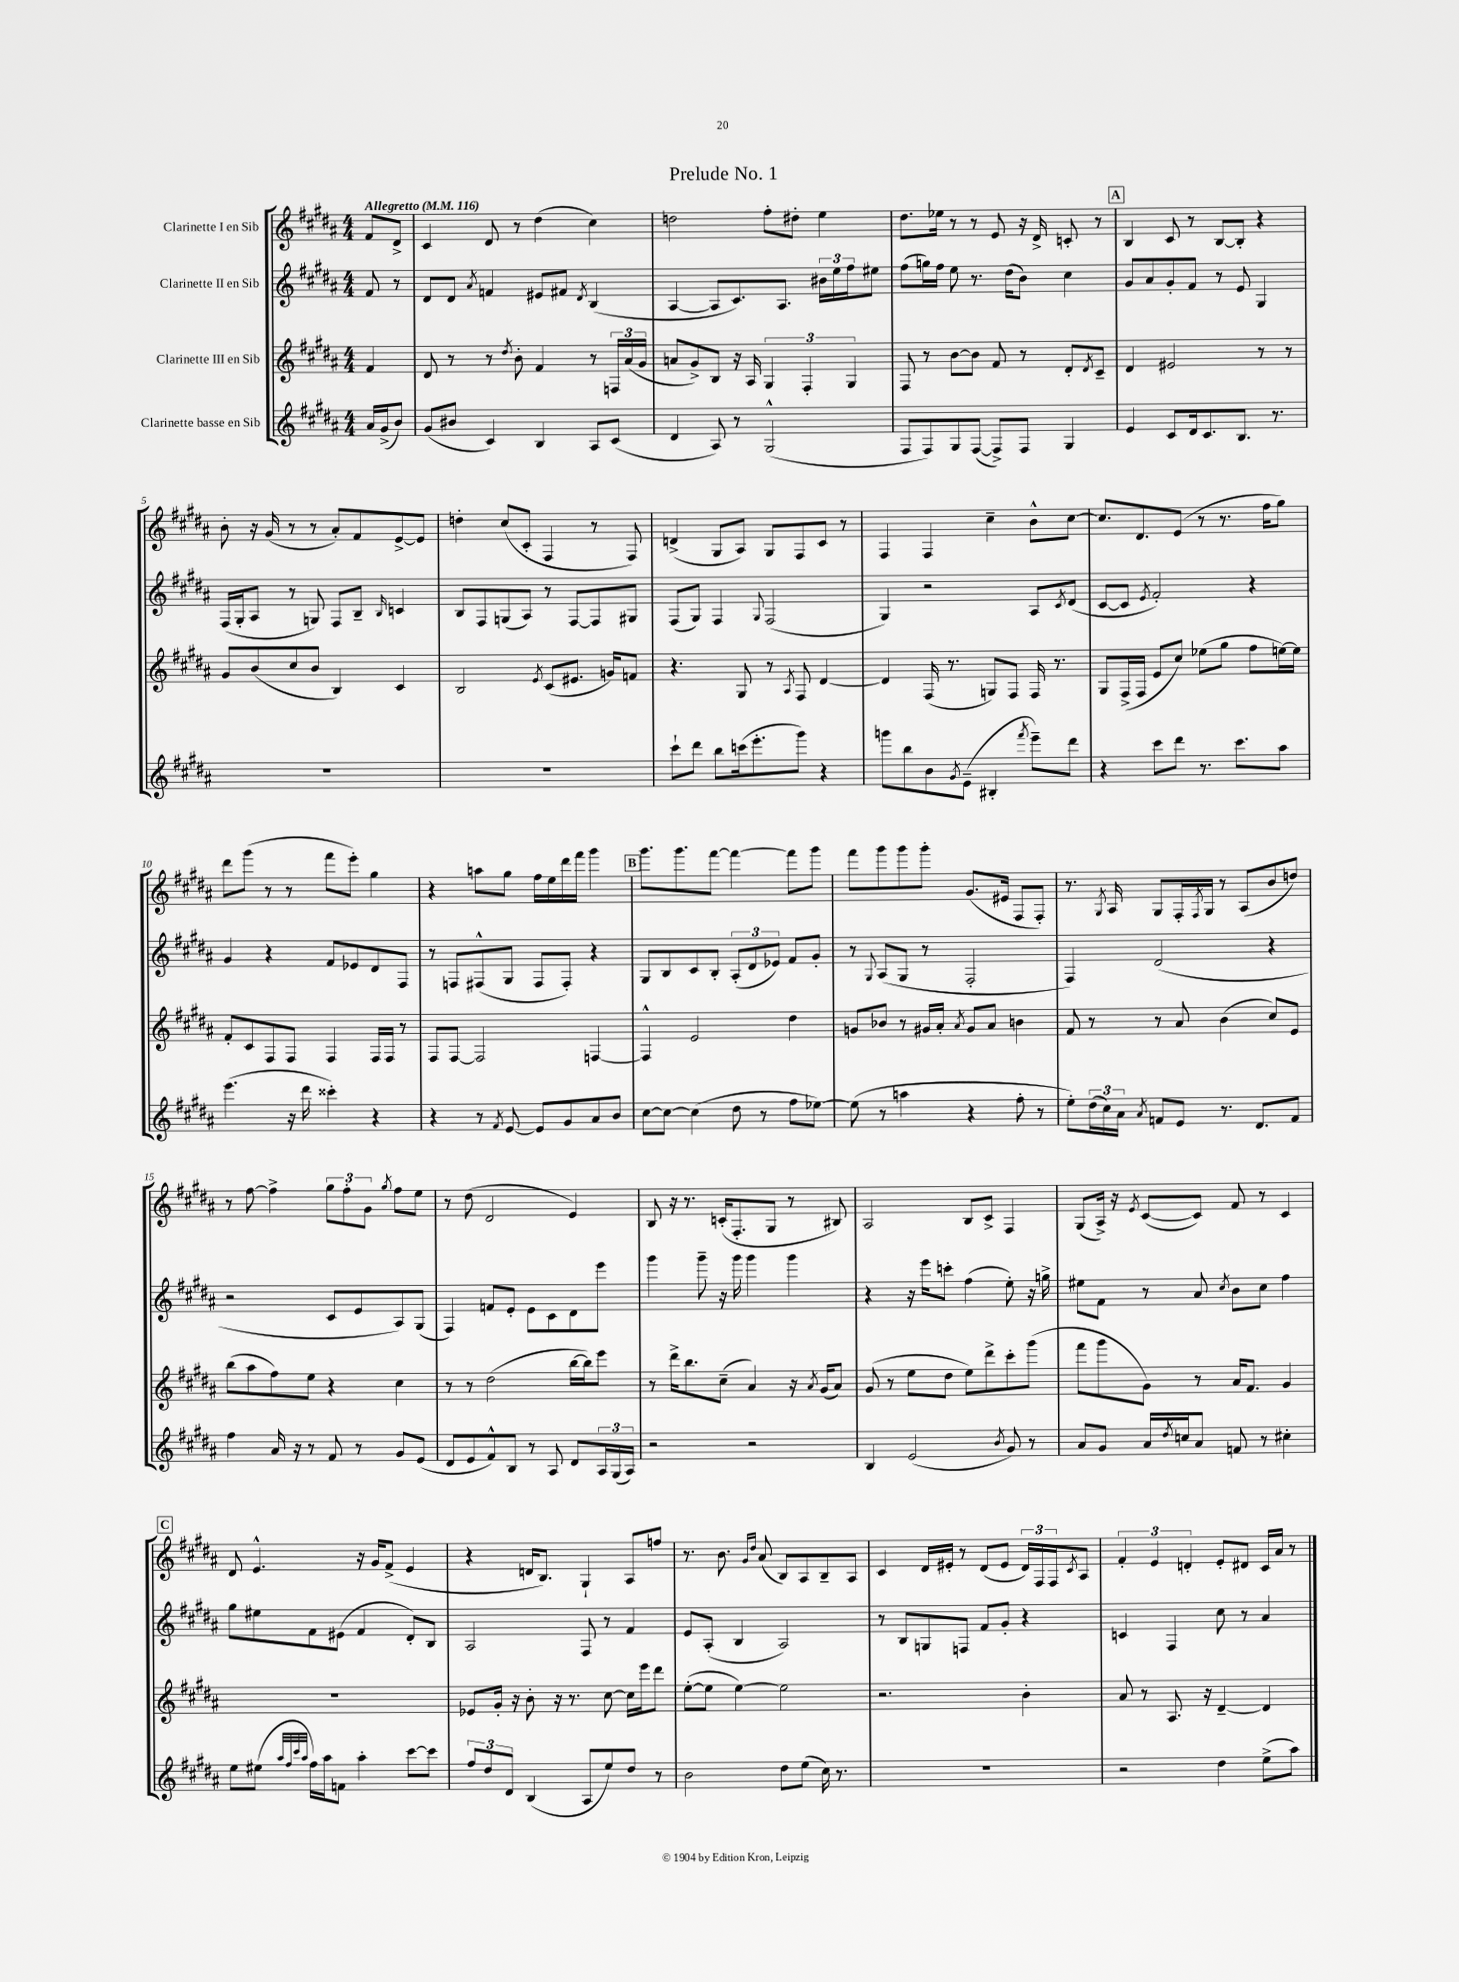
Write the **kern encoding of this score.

**kern	**kern	**kern	**kern
*staff4	*staff3	*staff2	*staff1
*clefG2	*clefG2	*clefG2	*clefG2
*k[f#c#g#d#a#]	*k[f#c#g#d#a#]	*k[f#c#g#d#a#]	*k[f#c#g#d#a#]
*M4/4	*M4/4	*M4/4	*M4/4
*MM116	*MM116	*MM116	*MM116
16a#	4f#	8f#	8f#
(16g#^	.	.	.
8b)	.	8r	8d#^
=	=	=	=
(8g#	8d#	8d#	4c#
8b#	8r	8d#	.
.	.	8qa#	.
4c#)	8r	4f	8d#
.	8qdd#	.	.
.	8b'	.	8r
4B	4f#	8e#	(4dd#
.	.	8f#	.
.	.	8qd#	.
8A#	8r	(4B	4cc#)
(8c#	24F	.	.
.	(24a#	.	.
.	24g#	.	.
=	=	=	=
4d#	8a	[4A#	2dd
.	8g#^)	.	.
8A#)	8B	8A#]	.
8r	16r	8.c#)	.
.	16A#	.	.
(2G#^^	6G#	.	8ff#'
.	.	8.A#	.
.	.	.	8dd#'
.	6F#'	.	.
.	.	24b#	4ee
.	.	24ee	.
.	6G#	24ff#	.
.	.	8ee#	.
=	=	=	=
8F#	8F#	(8ff#	8.dd#
8F#)	8r	16gg)	.
.	.	16ff#	16ee-
8G#	[8b	8ee	8r
([8F#	8b]	8.r	8r
8F#^])	8f#	.	8e
.	.	(16dd#	.
8F#	8r	8b)	16r
.	.	.	16d#^
4G#	8d#'	4cc#	8c'
.	8qd#	.	.
.	8c#~	.	8r
=	=	=	=
4e	4d#	8g#	4B
.	.	8a#	.
8c#	2e#	8g#'	8c#
16d#	.	8f#	8r
8.c#	.	.	.
.	.	8r	[8B
8.B	.	8e	8B']
.	8r	4G#	4r
8.r	.	.	.
.	8r	.	.
=	=	=	=
1r	8g#	(16F#	8b'
.	.	16G#'	.
.	(8b	8A#	16r
.	.	.	(16g#
.	8cc#	8r	8r
.	8b	8G)	8r
.	4B)	8F#	8a#')
.	.	8B~	8f#
.	.	16qqB	.
.	4c#	4c	[8e^
.	.	.	8e]
=	=	=	=
1r	2B	8B	4dd'
.	.	8F#	.
.	.	(8G	(8cc#
.	.	8A#)	8c#'
.	8qe	.	.
.	(8c#	8r	4F#
.	8.e#	[8F#	.
.	.	8F#]	8r
.	16g)	.	.
.	8f	8G#	8F#)
=	=	=	=
8ccc#`	4.r	(8F#	(4d^
8ddd#	.	8G#)	.
8bb	.	4F#	8G#
(16ccc	8G#	.	8A#)
8.eee'	.	.	.
.	.	8qqG#	.
.	8r	(2F#	8G#
.	8qA#	.	.
8ggg#)	8F#	.	8F#
4r	[4d#	.	8c#
.	.	.	8r
=	=	=	=
8ggg	4d#]	4G#)	4F#
8bb	.	.	.
8b	(16F#	2r	4F#
.	8.r	.	.
8qg#	.	.	.
(8e~	.	.	.
4B#'	8G)	.	4cc#~
.	8F#	.	.
8qfff#	.	.	.
8eee~)	16F#	8A#	8b^^
.	8.r	.	.
.	.	8qc#	.
8ddd#	.	(8d#	[8cc#
=	=	=	=
4r	8G#	[8c#	8.cc#]
.	(16F#^	8c#]	.
.	16F#	.	8.d#
.	.	8qe	.
8ccc#	8e	2f#')	.
8ddd#	8cc#)	.	(8e
8.r	(8ee-	.	8r
.	8gg#	.	8.r
8.ccc#	.	.	.
.	8ff#	4r	.
.	.	.	16ff#
8aa#	[16ee)	.	8gg#)
.	16ee]	.	.
=	=	=	=
(4.eee	8f#'	4g#	8ddd#
.	8c#	.	(8ggg#
.	8F#	4r	8r
16r	8F#	.	8r
16ddd#	.	.	.
4ccc##')	4F#	8f#	8fff#
.	.	8e-	8eee')
4r	16F#	8d#	4gg#
.	16F#	.	.
.	8r	8F#	.
=	=	=	=
4r	8F#	8r	4r
.	[8F#	8F	.
8r	2F#]	(8F#^^	8aa
8qf#	.	.	.
[8e	.	8G#	8gg#
8e]	.	8F#	16ff#
.	.	.	16ee
8g#	.	8F#')	16ddd#
.	.	.	16fff#
8a#	[4F	4r	4ggg#
8b	.	.	.
=	=	=	=
[8cc#	4F^^]	8G#	8.ggg#
8cc#_	.	8B	.
.	.	.	8.ggg#
(4cc#]	2e	8c#	.
.	.	8B'	[8fff#
8dd#	.	(12A#'	4fff#_
.	.	12d#	.
8r	.	.	.
.	.	12e-)	.
8ff#	4dd#	8f#	8fff#]
[8ee-)	.	8g#'	8ggg#
=	=	=	=
(8ee-]	8g	8r	8fff#
.	.	8qqG#	.
8r	8b-	(8A#	8ggg#
4aa	8r	8G#	8ggg#
.	16g#	8r	8ggg#'
.	16a#'	.	.
.	8qa#	.	.
4r	8g#	2F#'	(8.g#
.	8a#	.	.
.	.	.	16e#
8ff#'	4b	.	8F#
8r	.	.	8F#')
=	=	=	=
8ee')	8f#	4F#)	8.r
(24dd#	8r	.	.
24cc#)	.	.	.
.	.	.	8qG#
.	.	.	16A#
24a#	.	.	.
8qa#	.	.	.
8f	8r	(2d#	8G#
8e	8a#	.	16F#'
.	.	.	8qF#
.	.	.	16G#
8.r	(4b	.	8r
.	.	.	(8A#
8.d#	.	.	.
.	8cc#)	4r	8b
8f	8e	.	8dd)
=	=	=	=
4ff#	(8bb	2r	8r
.	8aa#	.	[8ff#
16a#	8ff#)	.	4ff#^]
16r	.	.	.
8r	8ee	.	.
8f#	4r	8c#	12gg#
.	.	.	12ff#'
8r	.	8e	.
.	.	.	12g#
.	.	.	8qgg#
8g#	4cc#	8A#)	8ff#
(8e	.	(8G#	8ee
=	=	=	=
8d#	8r	4F#)	8r
8e	8r	.	(8dd#
8f#^^)	(2dd#	8f	2d#
8B	.	8e'	.
8r	.	8e	.
8A#	.	8c#	.
8d#	[16bb	8d#	4e)
.	16bb])	.	.
24A#	8eee	8eee	.
(24G#	.	.	.
24A#)	.	.	.
=	=	=	=
2r	8r	4ggg#	8B
.	16ddd#^	.	16r
.	8.bb	.	8.r
.	.	8ggg#~	.
.	(8cc#~	16r	(16c'
.	.	16ggg#	8.F#'
2r	4a#)	4ggg#	.
.	.	.	8G#
.	16r	4ggg#	8r
.	8qa#	.	.
.	(16g#	.	.
.	8a#)	.	8B#)
=	=	=	=
4B	(8g#	4r	2A#
.	8r	.	.
(2e	8ee	16r	.
.	.	16eee	.
.	8dd#	8ccc'	.
.	8ee)	(4ff#	8B
.	8ddd#^	.	8c#^
8qb	.	.	.
8g#)	8ccc#'	8ee')	4F#
8r	(8ggg#	16r	.
.	.	16gg^	.
=	=	=	=
8a#	8fff#	8ee#	(8G#
8g#	8ggg#	8f#	16A#^)
.	.	.	16r
.	.	.	8qe
16a#	8g#)	8r	([8c#
8qdd#	.	.	.
16cc	.	.	.
8a#	8r	8a#	8c#])
.	.	8qcc#	.
8f	16a#	8b	8f#
.	8.f#	.	.
8r	.	8cc#	8r
4cc#'	4g#	4ff#	4c#
=	=	=	=
8ee	1r	8gg#	8d#
(8ee#	.	8ee#	4.e^^
32qqaa#	.	.	.
32qqff#	.	.	.
32qqccc#	.	.	.
32qqaa#	.	.	.
16ff#)	.	8f#	.
16aa#	.	.	.
8f	.	(8e#	.
4aa#'	.	4f#	16r
.	.	.	16g#
.	.	.	(8f#^
[8ccc#	.	8d#')	4e
8ccc#]	.	8B	.
=	=	=	=
12ff#	8e-	2A#	4r
12dd#	.	.	.
.	16g#'	.	.
12d#	.	.	.
.	16r	.	.
(4B	8b'	.	16d
.	.	.	8.B)
.	16r	.	.
.	8.r	.	.
8A#	.	8F#	4G#`
8ee)	[8cc#	8r	.
8dd#	16cc#]	4f#	8A#
.	16eee	.	.
8r	8ddd#	.	8ff
=	=	=	=
2b	([8ee'	8e	8.r
.	8ee]	(8A#'	.
.	.	.	8.b
.	[4ee)	4B	.
.	.	.	16qqg#
.	.	.	16qqdd#
.	.	.	(8a#
8dd#	2ee]	2A#)	8B)
(8ee	.	.	8A#
16cc#)	.	.	8B~
8.r	.	.	.
.	.	.	8A#
=	=	=	=
1r	2.r	8r	4c#
.	.	8B	.
.	.	8G	16d#
.	.	.	16e#'
.	.	8F	8r
.	.	8f#	(8d#
.	.	8g#'	8e#
.	4b'	4r	24d#)
.	.	.	24F#
.	.	.	24F#
.	.	.	8qc#
.	.	.	8A#
=	=	=	=
2r	8a#	4c	6f#'
.	8r	.	.
.	.	.	6e
.	8.A#	4F#	.
.	.	.	6d'
.	16r	.	.
4dd#	[4d#~	8cc#	8e'
.	.	8r	8d#
(8ee^	4d#]	4a#	16c#
.	.	.	16a#
8aa#)	.	.	8r
==	==	==	==
*-	*-	*-	*-
